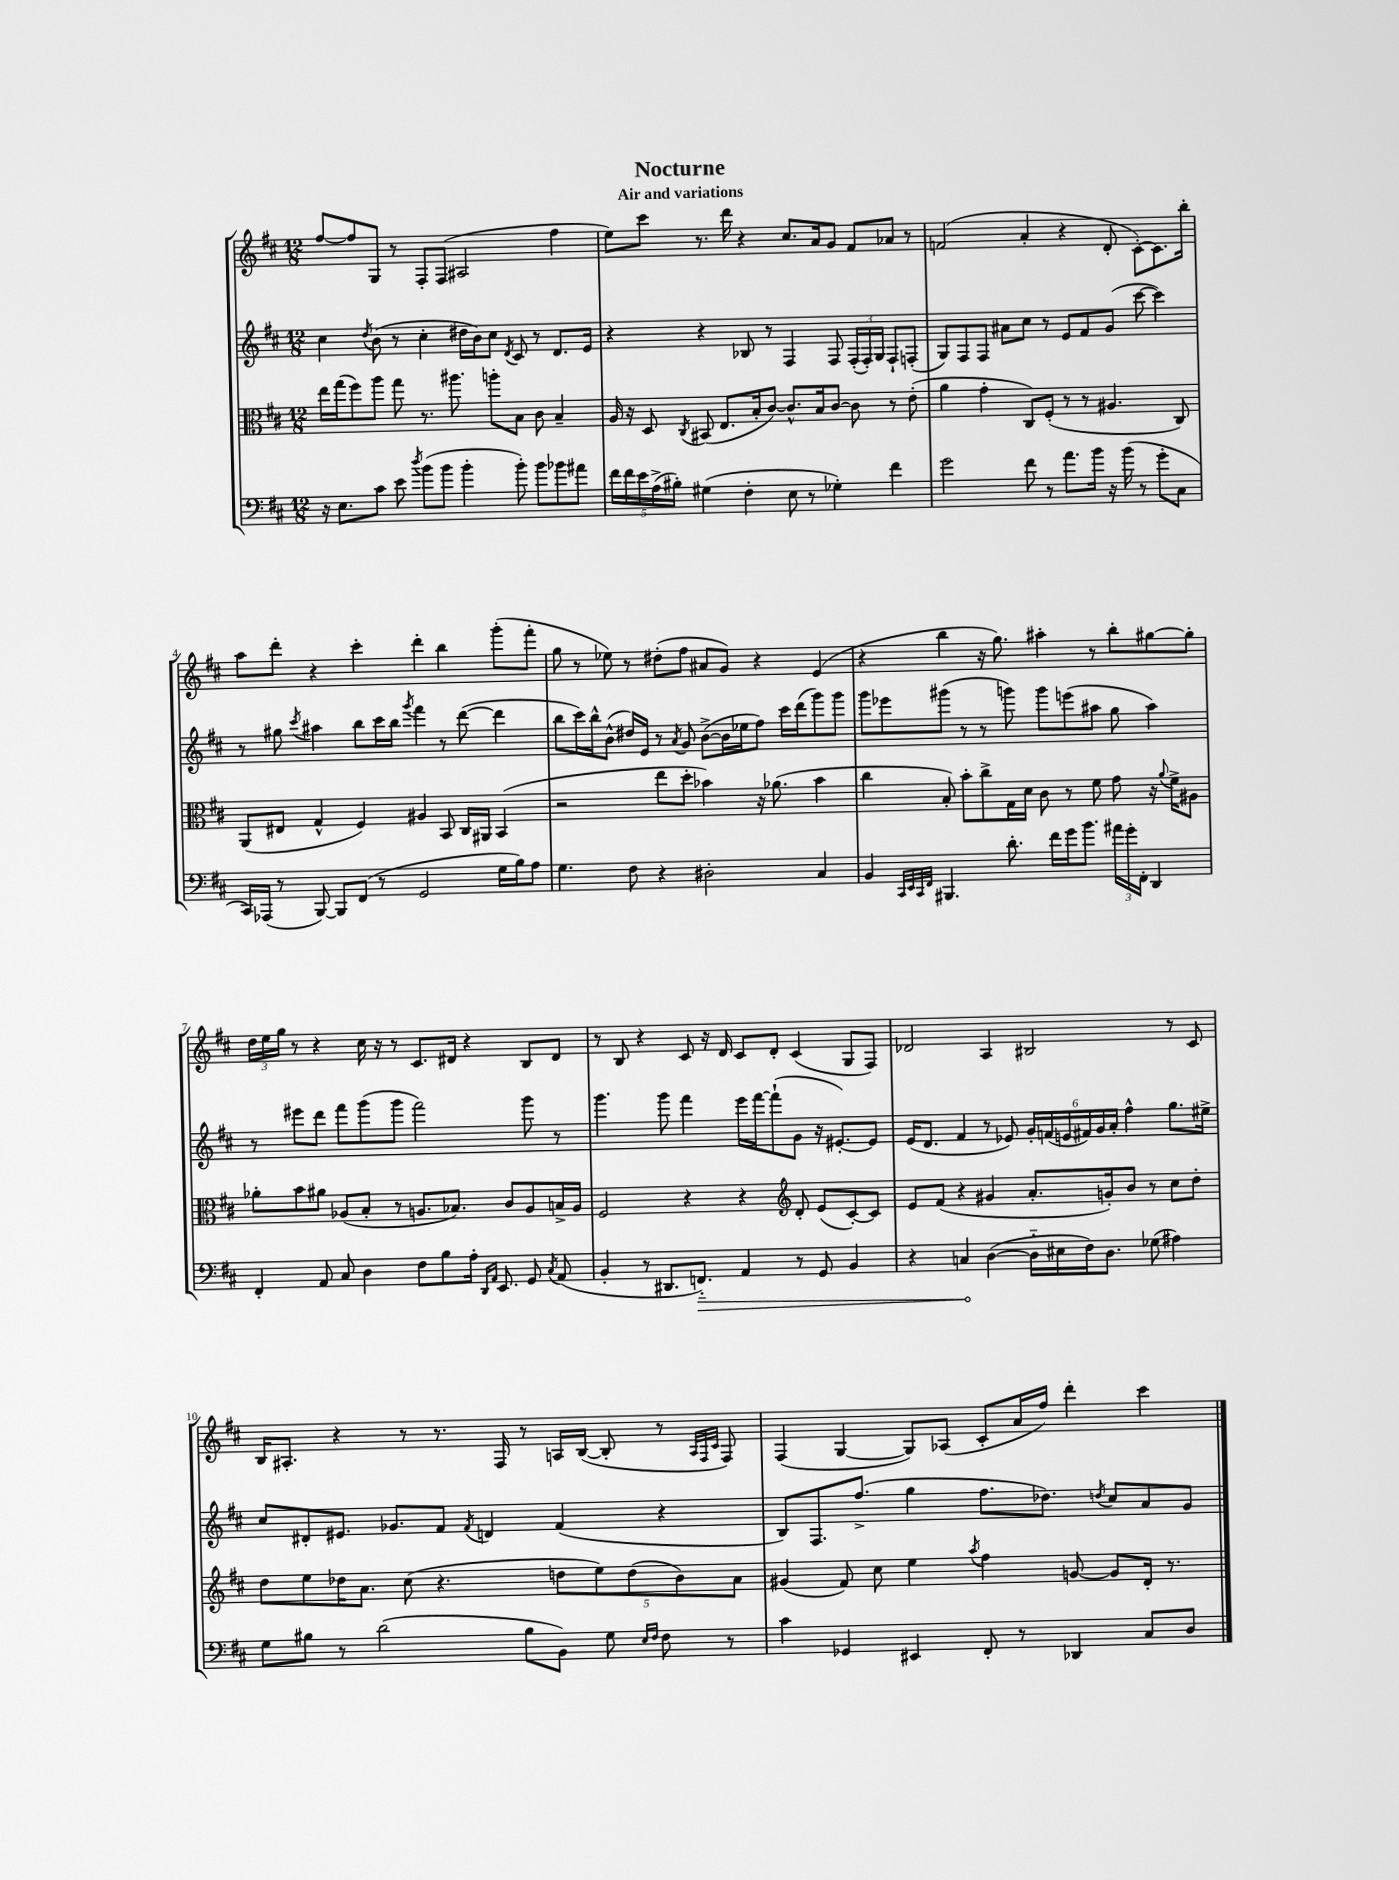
\header { title = "Nocturne" subtitle = "Air and variations" }
<<
\new StaffGroup <<
\new Staff = "s0" {
    \clef treble \key d \major \numericTimeSignature \time 12/8
    \autoBeamOff fis''8[~ fis''8 g8] r8 fis8[-. fis8]( ais2 fis''4 |
    e''8[) cis'''8] r8. d'''16 r4 cis''8.[ a'16 g'8] fis'8[ aes'8] r8 |
    f'2( a'4-. r4 d'8-. cis'8[~-.) cis'8. b''16]-. |
    a''8[ d'''8]-. r4 cis'''4-. d'''4-. b''4 g'''8[-.( fis'''8]-. |
    g''8 r8 ees''8) r8 dis''8[-.( fis''8] ais'8[ g'8]) r4 e'4( |
    r4 b''4 r16 g''8.) ais''4-. r8 b''8[-. gis''8~ gis''8]-. |
    \tuplet 3/2 { d''16[ e''16 g''16] } r8 r4 cis''16 r16 r8 cis'8.[ dis'16] r4 b8[ dis'8] |
    r8 b8 r4 cis'8 r16 d'16 cis'8[ d'8]-. cis'4( g8[ fis8]) |
    des'2 a4 bis2 r8 cis'8 |
    b16[ ais8.]-. r4 r8 r8. fis16 r8 a16[ b16]~( b8-. r8 \grace { a32[ fis32 cis'32] } fis8) |
    fis4( g4~ g8[) aes8]( cis'8[-. a'16 fis''16]) d'''4-. cis'''4 \bar "|." |
}
\new Staff = "s1" {
    \clef treble \key d \major \numericTimeSignature \time 12/8
    \autoBeamOff cis''4 \acciaccatura { d''8 } b'8( r8 cis''4-. dis''16[ b'16) cis''8] \acciaccatura { d'8 } cis'8 r8 d'8.[ e'16] |
    r4 r4 bes8 r8 fis4 fis8 \tuplet 3/2 { fis16[-.( fis16-.) g16] } fis8[-! f8]-.( |
    g8[) fis8 fis8] ais'8[ cis''8] r8 e'8[ fis'8 g'8]( cis'''8~ cis'''4) |
    r8 gis''8 \acciaccatura { cis'''8 } ais''4 b''8[ cis'''16 b''16] \acciaccatura { g'''8 } fis'''4 r8 d'''8~( d'''4 |
    b''8[ cis'''16) b''16-^ b'8]-^( dis''16[) e'16] r8 \acciaccatura { a'8 } g'8 b'8[~->( b'16 ees''16 fis''8]) cis'''16[ d'''16( g'''8) g'''8] |
    g'''8[ ees'''8 gis'''8]( r8 r8 g'''8) g'''8[ e'''8( ais''8] g''8 ais''4) |
    r8 eis'''8[ d'''8] fis'''8[ g'''8( g'''8] fis'''2) g'''8 r8 |
    g'''4. g'''8 fis'''4 e'''16[ fis'''16~ fis'''8-!( g'8] r16 eis'8.[~-.) eis'8] |
    e'16[( d'8.] fis'4 r8 ees'8) \tuplet 6/4 { g'16[-. f'16( e'16 fis'16) g'16 a'16]-. } fis''4-^ g''8.[ eis''16]-> |
    cis''8[ dis'8-. eis'8.] ges'8.[ fis'8] \acciaccatura { fis'8 } d'4 fis'4( r4 |
    b8[) fis8. fis''8.]->( g''4 fis''8.[ des''8.]) \acciaccatura { d''8 } cis''8[ a'8 g'8] \bar "|." |
}
\new Staff = "s2" {
    \clef alto \key d \major \numericTimeSignature \time 12/8
    \autoBeamOff e''16[ g''16( fis''8) a''8] g''8 r8. ais''8. a''8[-. b8] cis'8 b4-- |
    a16 r16 d8 \acciaccatura { cis8 } bis,8( e8.[ b16-. cis'8]~) cis'8.[-^ b16 cis'8]~ cis'8 r8 e'8-.( |
    a'4 g'4-. cis8[) fis8]-.( r8 r8 ais4. cis8) |
    a,8[( eis8] g4-^ fis4) ais4 b,8 cis16[ ais,16] b,4( |
    r2 e''8[ d''8]-. bes'4) r16 aes'8.( bes'4 |
    cis''4 b8-.) b'8[-. cis''8-> g16 d'16] cis'8 r8 fis'8 g'8 r16 \appoggiatura { a'8 } fis'16[-> ais8] |
    aes'8[-. b'8 ais'8] aes8[( b8]-. r8 a8.[ bes8.]) cis'8[ a8 b16-> a16] |
    fis2 r4 r4 \clef treble d'8-. e'8[( cis'8~-.) cis'8] |
    e'8[ fis'8]( r4 gis'4 a'8.[-. g'16-.) b'8] r8 cis''8[ d''8]-. |
    d''8[ e''8 des''16 a'8.] cis''8( r4. \tuplet 5/4 { d''8[ e''8) d''8( b'8) a'8] } |
    gis'4( fis'8) cis''8 e''4 \acciaccatura { a''8 } fis''4 g'8~ g'8[ d'16]-. r8. \bar "|." |
}
\new Staff = "s3" {
    \clef bass \key d \major \numericTimeSignature \time 12/8
    \autoBeamOff r16 e8.[ cis'8] e'8 \acciaccatura { d''8 } b'8[( b'8] b'4-. b'8-.) b'8[ bes'8 ais'8] |
    \tuplet 5/4 { fis'16[ fis'16 e'16 a16->( bis16]-.) } gis4( fis4-. e8 r8 ges4-.) fis'4 |
    g'2 fis'8 r8 a'8.[ b'16] r16 b'16( r8 g'8[-. cis8] |
    cis,16[) aes,,16]( r8 b,,8~) b,,8[ fis,8]( r8 g,2 g16[ b16) a8] |
    g4. fis8 r4 dis2-. cis4 |
    b,4 \grace { cis,32[ e,32 cis,32 fis,32] } bis,,4. d'8.-. fis'16[ g'16 b'8.] \tuplet 3/2 { ais'16[ g'16-. fis,16]-. } d,4 |
    fis,4-. a,8 cis8 d4 fis8[ b8 a16]-. \grace { d,16[ a,16] } e,8. g,8 \acciaccatura { cis8 } a,8( |
    b,4-. r8 dis,8.[ \once \override Hairpin.circled-tip = ##t f,8.]-_\>) a,4 r8 g,8 b,4 |
    r4 c4\! d4~( d16[-_ eis16 fis16) d8.] ges8( ais4) |
    g8[ bis8] r8 d'2( bis8[ b,8]) g8 \grace { e16[ fis16] } fis8 r8 |
    cis'4 ges,4 eis,4 fis,8-. r8 des,4 cis8[ d8] \bar "|." |
}
>>
>>
